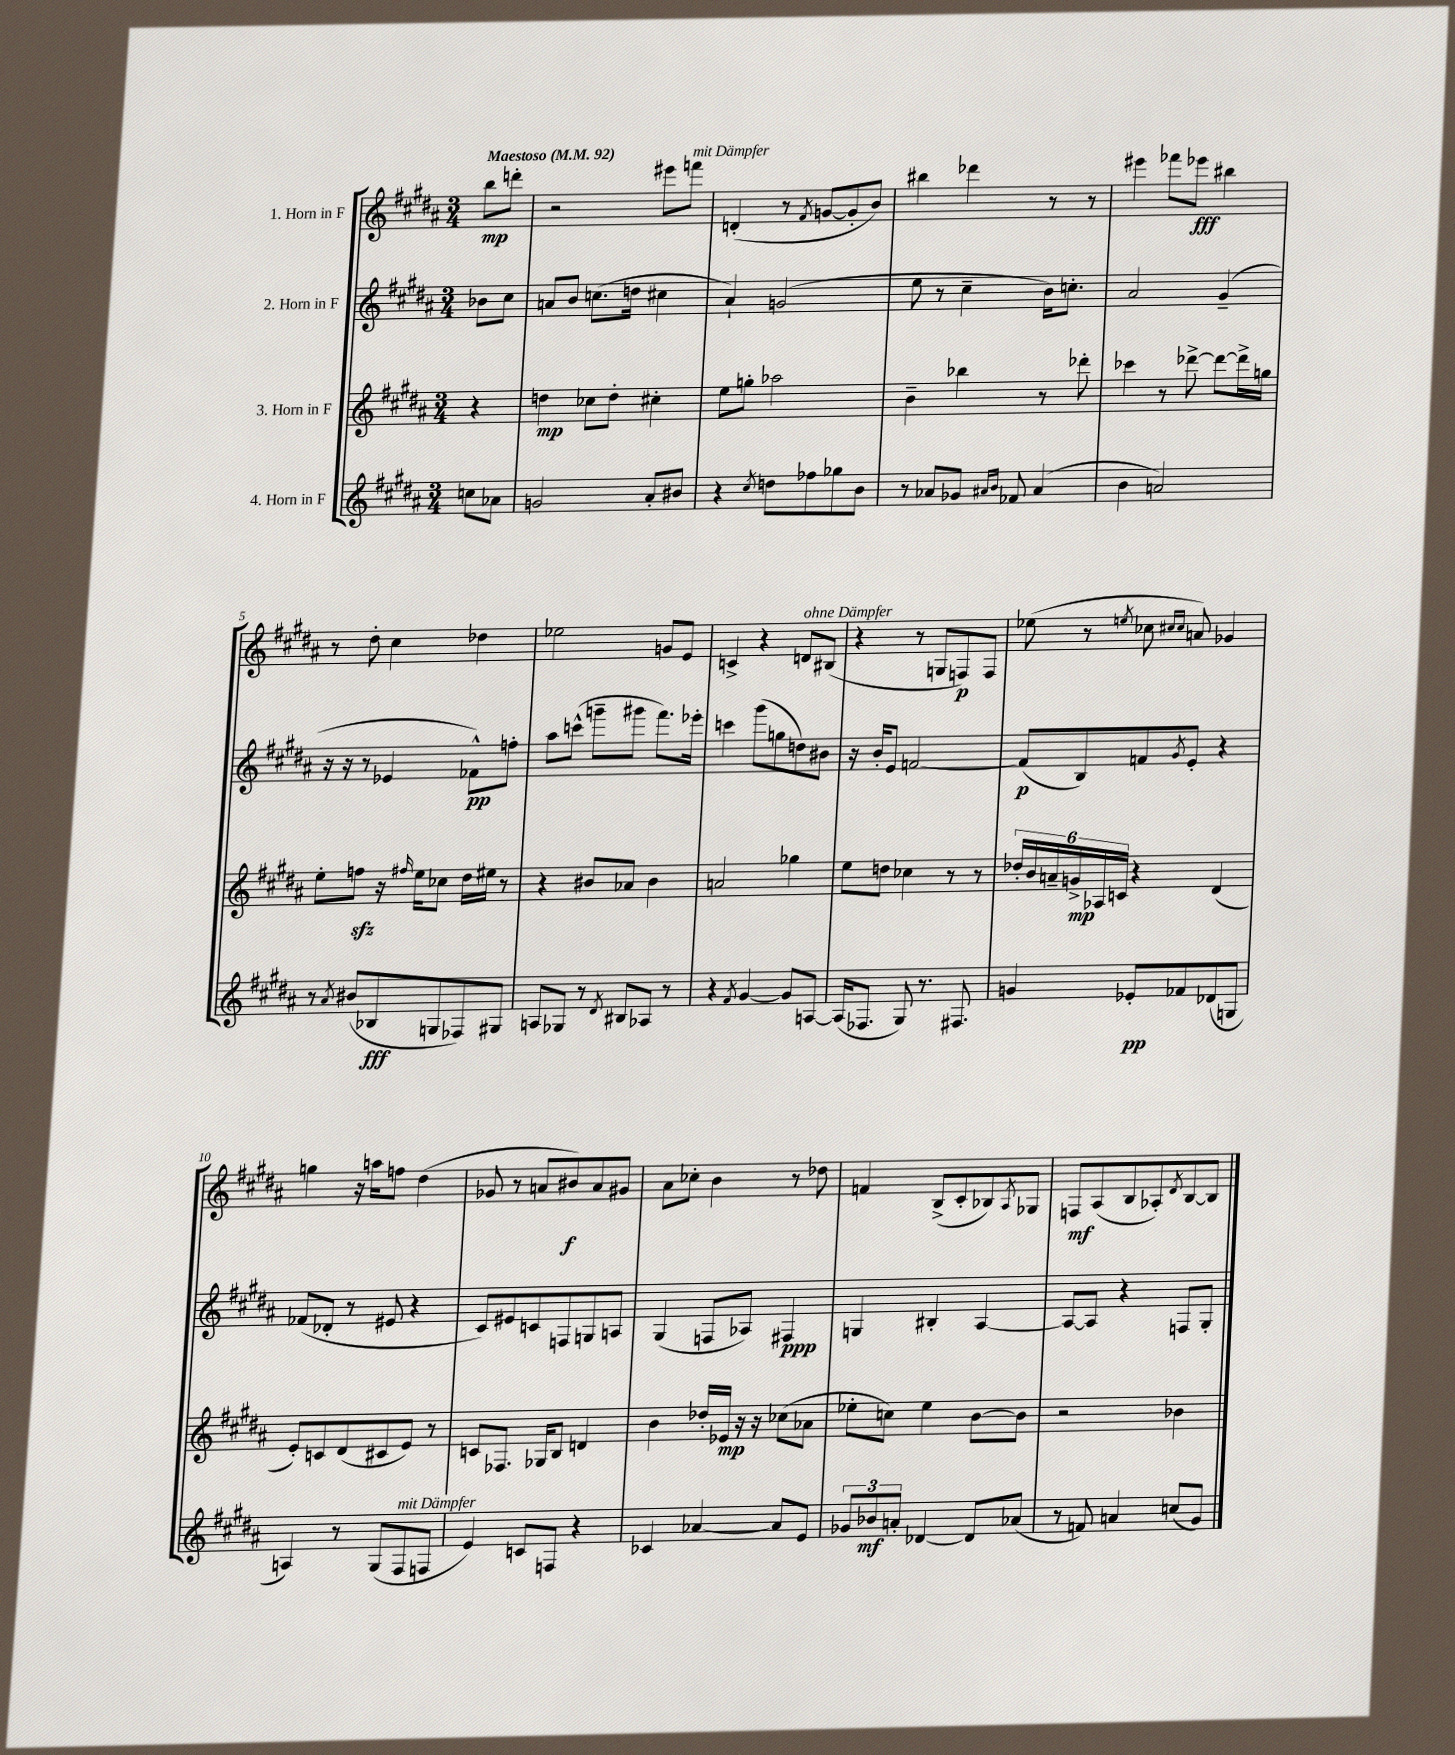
<<
\new StaffGroup <<
\new Staff = "s0" \with { instrumentName = "1. Horn in F" } {
    \clef treble \key b \major \numericTimeSignature \time 3/4 \partial 4 \tempo "Maestoso" 4 = 92
    b''8\mp d'''8-. |
    r2 eis'''8 f'''8^\markup { \italic "mit Dämpfer" } |
    d'4-.( r8 \acciaccatura { fis'8 } g'8~ g'8-. b'8) |
    bis''4 des'''4 r8 r8 |
    eis'''4 fes'''8 ees'''8\fff bis''4 |
    r8 dis''8-. cis''4 des''4 |
    ees''2 g'8 e'8 |
    c'4-> r4 d'8^\markup { \italic "ohne Dämpfer" } bis8( |
    r4 r8 g8 f8\p) f8 |
    ees''8( r8 \acciaccatura { e''8 } ces''8 \grace { cis''16 cis''16 } a'8) ges'4 |
    g''4 r16 a''16 f''8 dis''4( |
    ges'8 r8 a'8 bis'8\f) a'8 gis'8 |
    ais'8 ces''8-. b'4 r8 des''8 |
    f'4 b8->( cis'8-. bes8) \acciaccatura { ais8 } ges8 |
    f8\mf ais8( b8 aes8-.) \acciaccatura { dis'8 } b8~ b8 \bar "|." |
}
\new Staff = "s1" \with { instrumentName = "2. Horn in F" } {
    \clef treble \key b \major \numericTimeSignature \time 3/4 \partial 4
    bes'8 cis''8 |
    a'8 b'8 c''8.( d''16 cis''4 |
    ais'4-!) g'2( |
    e''8 r8 cis''4-- b'16) c''8.-. |
    ais'2 gis'4--( |
    r16 r16 r8 ees'4 fes'8-^\pp) f''8-. |
    ais''8 c'''8-^( g'''8-- gis'''8 fis'''8.) ees'''16-. |
    c'''4 gis'''8( g''8 d''8) bis'8 |
    r16 b'16-. e'8 f'2~ |
    f'8\p( b8) f'8 \acciaccatura { gis'8 } e'8-. r4 |
    fes'8( des'8-. r8 eis'8 r4 |
    cis'8) eis'8 c'8 f8 g8 a8 |
    gis4( f8 aes8) fis4\ppp |
    g4 bis4-. ais4~ |
    ais8~ ais8 r4 f8 gis8-. \bar "|." |
}
\new Staff = "s2" \with { instrumentName = "3. Horn in F" } {
    \clef treble \key b \major \numericTimeSignature \time 3/4 \partial 4
    r4 |
    d''4\mp ces''8 d''8-. cis''4-. |
    e''8 g''8-. aes''2 |
    b'4-- bes''4 r8 des'''8-. |
    ces'''4 r8 des'''8~-> des'''8~ des'''16-> g''16 |
    e''8-. f''8\sfz r16 \grace { fis''16 } e''16 ces''8 dis''16 eis''16 r8 |
    r4 bis'8 aes'8 bis'4 |
    a'2 ges''4 |
    e''8 d''8 ces''4 r8 r8 |
    \tuplet 6/4 { des''16-. b'16 a'16-- g'16->\mp aes16 c'16 } r4 dis'4( |
    e'8-.) c'8 dis'8( cis'8 e'8) r8 |
    c'8 fes8. ges16 b8 d'4 |
    b'4 des''16-. ees'16\mp r16 r16 ces''8( aes'8 |
    ees''8-. c''8) ees''4 b'8~ b'8 |
    r2 bes'4 \bar "|." |
}
\new Staff = "s3" \with { instrumentName = "4. Horn in F" } {
    \clef treble \key b \major \numericTimeSignature \time 3/4 \partial 4
    c''8 aes'8 |
    g'2 ais'8-. bis'8 |
    r4 \acciaccatura { cis''8 } d''8 fes''8 ges''8 b'8 |
    r8 aes'8 ges'8 \grace { ais'16 b'16 } fes'8 ais'4( |
    b'4 a'2) |
    r8 \acciaccatura { ais'8 } bis'8( bes8\fff g8 fes8) gis8 |
    a8 ges8 r8 \acciaccatura { dis'8 } bis8 aes8 r8 |
    r4 \acciaccatura { fis'8 } gis'4~ gis'8 a8~ |
    a16( fes8. gis8) r8. fis8. |
    g'4 ees'8-.\pp fes'8 des'8( g8 |
    a4) r8 gis8( fis8^\markup { \italic "mit Dämpfer" } f8 |
    e'4) c'8 f8 r4 |
    ces'4 aes'4~ aes'8 e'8 |
    \tuplet 3/2 { ges'8 bes'8\mf a'8-. } des'4~ des'8 aes'8( |
    r8 f'8) a'4 c''8( gis'8) \bar "|." |
}
>>
>>
